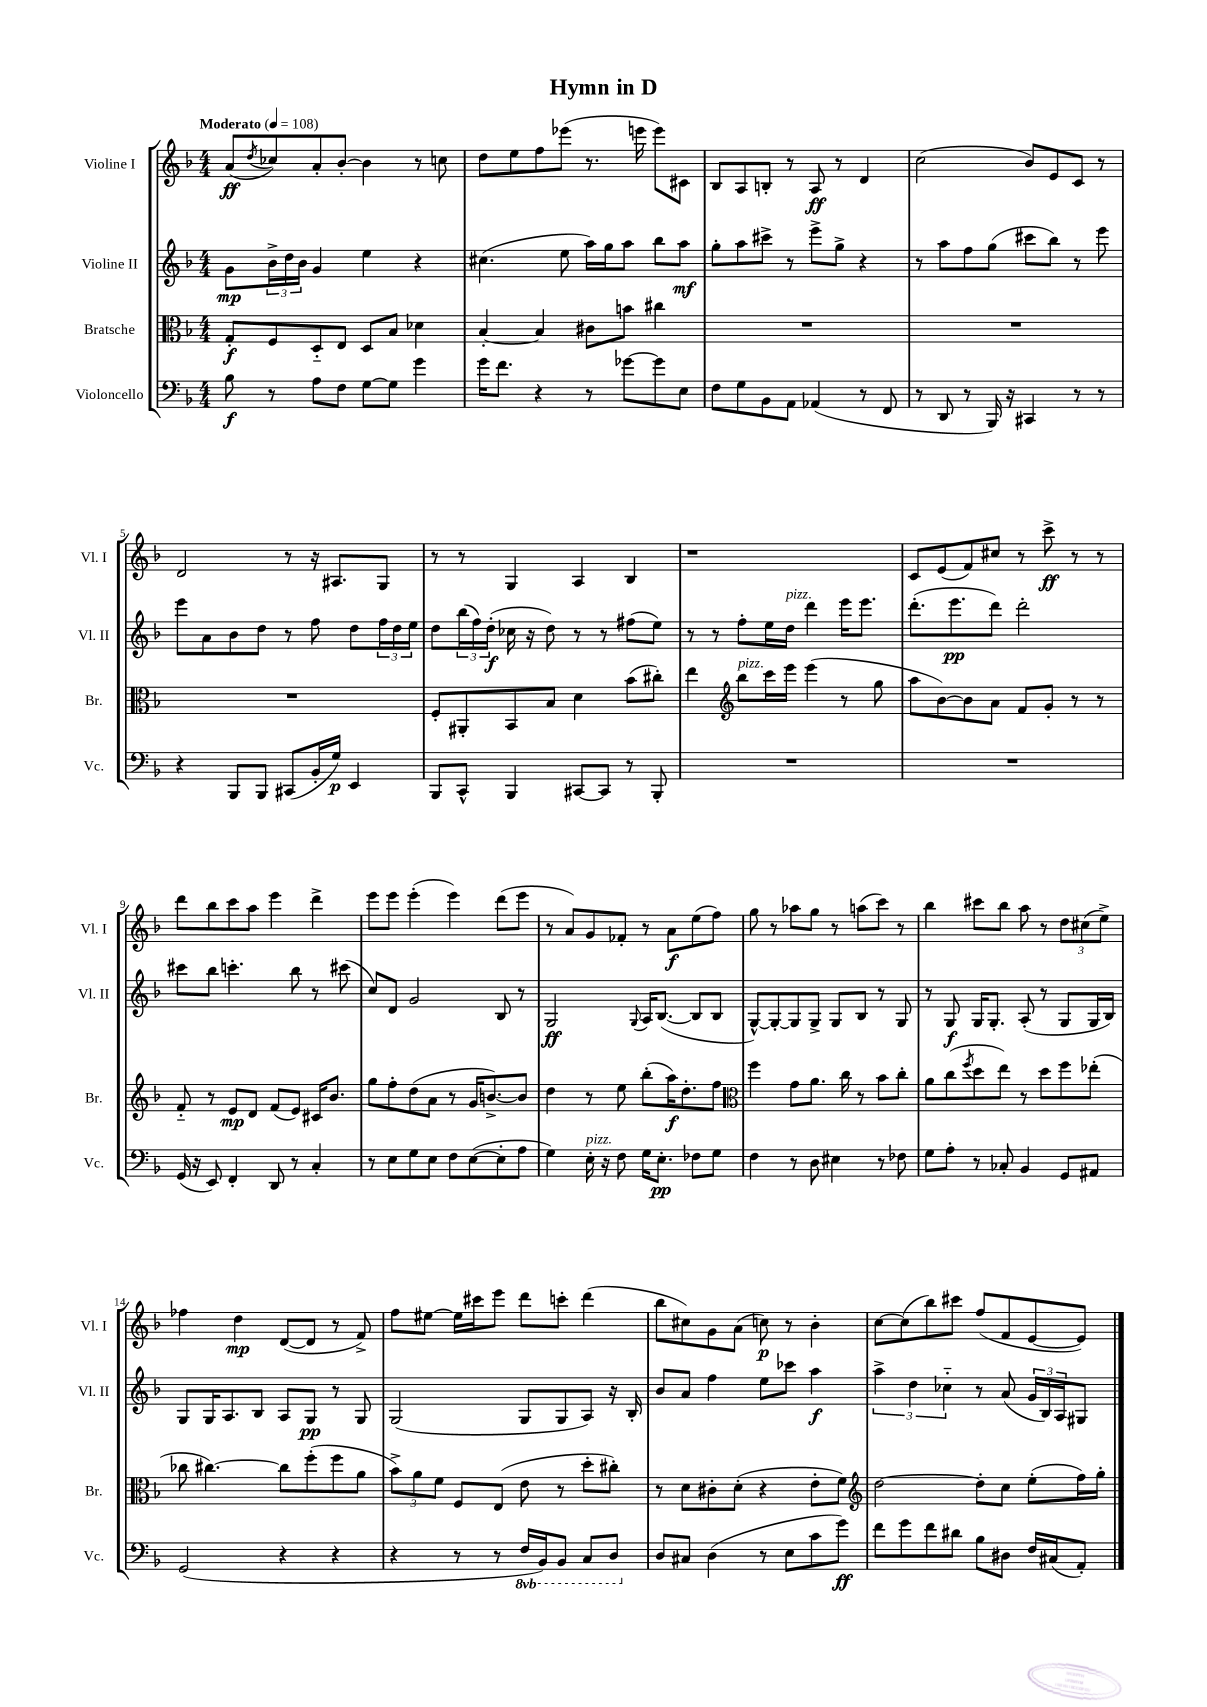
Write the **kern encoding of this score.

**kern	**kern	**kern	**kern
*staff4	*staff3	*staff2	*staff1
*clefF4	*clefC3	*clefG2	*clefG2
*k[b-]	*k[b-]	*k[b-]	*k[b-]
*M4/4	*M4/4	*M4/4	*M4/4
*MM108	*MM108	*MM108	*MM108
8B-\	8G'/L	8g\L	(8a/L
.	.	.	8qdd/
8r	8F/	24b-^\L	8cc-/)
.	.	24dd\	.
.	.	24b-\JJ	.
8A\L	8D'~/	4g/	8a'/
8F\J	8E/J	.	[8b-'/J
[8G\L	8D/L	4ee\	4b-\]
8G\]J	8B-/J	.	.
4g\	4d-\	4r	8r
.	.	.	8cc\
=	=	=	=
16g\LK	[4B-'/	(4.cc#\	8dd\L
8.f\J	.	.	.
.	.	.	8ee\
4r	4B-/]	.	8ff\
.	.	8ee\	(8eee-\J
8r	8c#\L	16aa\LL)	8.r
.	.	16gg\J	.
[8g-\L	8b\J	8aa\J	.
.	.	.	16eee\
8g-\]	4cc#\	8bb-\L	8eee\L)
8E\J	.	8aa\J	8c#\J
=	=	=	=
8F\L	1r	8gg'\L	8B-/L
8G\	.	8aa\	8A/
8BB-\	.	8ccc#^\J	8B'/J
8AA\J	.	8r	8r
(4AA-/	.	8eee^\L	8A/
.	.	8gg^\J	8r
8r	.	4r	4d/
8FF/	.	.	.
=	=	=	=
8r	1r	8r	(2cc\
8DD/	.	8aa\L	.
8r	.	8ff\	.
16BBB-/)	.	(8gg\J	.
16r	.	.	.
4CC#/	.	8ccc#\L	8b-/L)
.	.	8bb-\J)	8e/
8r	.	8r	8c/J
8r	.	8eee\	8r
=	=	=	=
4r	1r	8eee\L	2d/
.	.	8a\	.
8BBB-/L	.	8b-\	.
8BBB-/J	.	8dd\J	.
(8CC#/L	.	8r	8r
16BB-'/L	.	8ff\	16r
16G/JJ)	.	.	8.A#/L
4EE/	.	8dd\L	.
.	.	24ff\L	8G/J
.	.	24dd\	.
.	.	24ee\JJ	.
=	=	=	=
8BBB-/L	8F'/L	8dd\L	8r
8CC^^/J	8AA#'/	(24bb-\L	8r
.	.	24ff\)	.
.	.	(24dd'\JJ	.
4BBB-/	8BB-/	16cc-\	4G/
.	.	16r	.
.	8B-/J	8dd\)	.
[8CC#/L	4d\	8r	4A/
8CC#/]J	.	8r	.
8r	(8b-\L	(8ff#\L	4B-/
8BBB-'/	8cc#'\J)	8ee\J)	.
=	=	=	=
1r	4ee\	8r	1r
.	.	8r	.
*	*clefG2	*	*
.	8bb-\L	8ff'\L	.
.	16ccc\L	16ee\L	.
.	16eee\JJ	16dd\JJ	.
.	(4eee\	4ddd\	.
.	8r	16eee\LK	.
.	.	8.eee\J	.
.	8gg\	.	.
=	=	=	=
1r	8aa\L	(8.ddd'\L	8c/L
.	[8b-\)	.	(8e/
.	.	8.eee\	.
.	8b-\]	.	8f/)
.	8a\J	8ddd\J)	8cc#/J
.	8f/L	2ddd'\	8r
.	8g'/J	.	8ccc^\
.	8r	.	8r
.	8r	.	8r
=	=	=	=
(16GG/	8f'~/	8ccc#\L	8ddd\L
16r	.	.	.
8EE/)	8r	8bb-\J	8bb-\
4FF'/	8e/L	4.ccc'\	8ccc\
.	8d/J	.	8aa\J
8DD/	(8f/L	.	4eee\
8r	8e/J)	8bb-\	.
4C'/	16c#/LK	8r	4ddd^\
.	8.b-/J	.	.
.	.	(8ccc#\	.
=	=	=	=
8r	8gg\L	8cc/L)	8eee\L
8E\L	8ff'\	8d/J	8eee\J
8G\	(8dd\	2g/	(4eee'\
8E\J	8a\J	.	.
8F\L	8r	.	4eee\)
([8E\	16g/LK	.	.
.	[8.b^/)	.	.
8E'\]	.	8B-/	(8ddd\L
8A\J	8b/]J	8r	8eee\J
=	=	=	=
4G\)	4dd\	2G/	8r
.	.	.	8a/L)
16E'\	8r	.	8g/
16r	.	.	.
8F\	8ee\	.	8f-'/J
.	.	8qqG/	.
16G\LK	(8bb-'\L	16A/LK	8r
8.E'\J	.	([8.B-/J	.
.	16aa\K)	.	8a\L
.	8.dd'\	.	.
8F-\L	.	8B-/]L	(8ee\
8G\J	8ff\J	8B-/J	8ff\J)
=	=	=	=
*	*clefC3	*	*
4F\	4ff\	[8G^^/L)	8gg\
.	.	8G'/_	8r
8r	8g\L	8G/]	8aa-\L
8D\	8.a\J	8G^/J	8gg\J
4E#\	.	8G/L	8r
.	16cc\	.	.
.	8r	8B-/J	(8aa\L
8r	8b-\L	8r	8ccc\J)
8F-\	8cc'\J	8G/	8r
=	=	=	=
8G\L	8a\L	8r	4bb-\
8A'\J	(8cc\	8G/	.
.	8qff/	.	.
8r	8dd\	16G/LK	8ccc#\L
.	.	8.G'/J	.
8C-'/	8ee\J)	.	8bb-\J
4BB-/	8r	(8A'/	8aa\
.	8dd\L	8r	8r
8GG/L	8ff\	8G/L	12dd\L
.	.	.	(12cc#\
8AA#/J	(8ee-'\J	16G/L	.
.	.	.	12ee^\J)
.	.	16B-/JJ)	.
=	=	=	=
(2GG/	8cc-\	8G/L	4ff-\
.	[4.cc#\)	16G/K	.
.	.	8.A/	.
.	.	.	4dd\
.	.	8B-/J	.
4r	8cc#\]L	8A/L	([8d/L
.	(8ff'\	8G/J	8d/]J
4r	8ff\	8r	8r
.	8a\J	8G/	8f^/)
=	=	=	=
4r	12b-^\L)	(2G/	8ff\L
.	12a\	.	.
.	.	.	[8ee#\J
.	12f\J	.	.
8r	8F/L	.	16ee#\]LL
.	.	.	16ccc#\J
8r	(8E/J	.	8eee\J
16FF/LL	8e\	8G/L	8ddd\L
16BBB-/J)	.	.	.
8BBB-/J	8r	8G/	8ccc'\J
8CC/L	8dd'\L	8A/J)	(4ddd\
8DD/J	8cc#'\J)	16r	.
.	.	16B-'/	.
=	=	=	=
8D/L	8r	8b-/L	8bb-\L
8C#/J	8d\L	8a/J	8cc#\)
(4D\	8c#'\	4ff\	8g\
.	(8d'\J	.	(8a\J
8r	4r	8ee\L	8cc\)
8E\L	.	8ccc-\J	8r
8c\	8e'\L	4aa\	4b-'\
8g\J)	8f\J)	.	.
=	=	=	=
*	*clefG2	*	*
8f\L	[2dd\	6aa^\	[8cc\L
8g\	.	.	(8cc\]
.	.	6dd\	.
8f\	.	.	8bb-\)
.	.	6cc-'~\	.
8d#\J	.	.	8ccc#\J
8B-\L	8dd'\]L	8r	(8ff/L
8D#\J	8cc\J	(8a/	8f/
16F/LL	(8ee'\L	24g/LL	[8e/
.	.	24B-/)	.
(16C#/J	.	.	.
.	.	24A/J	.
8AA'/J)	16ff\L)	8G#/J	8e/]J)
.	16gg'\JJ	.	.
==	==	==	==
*-	*-	*-	*-
